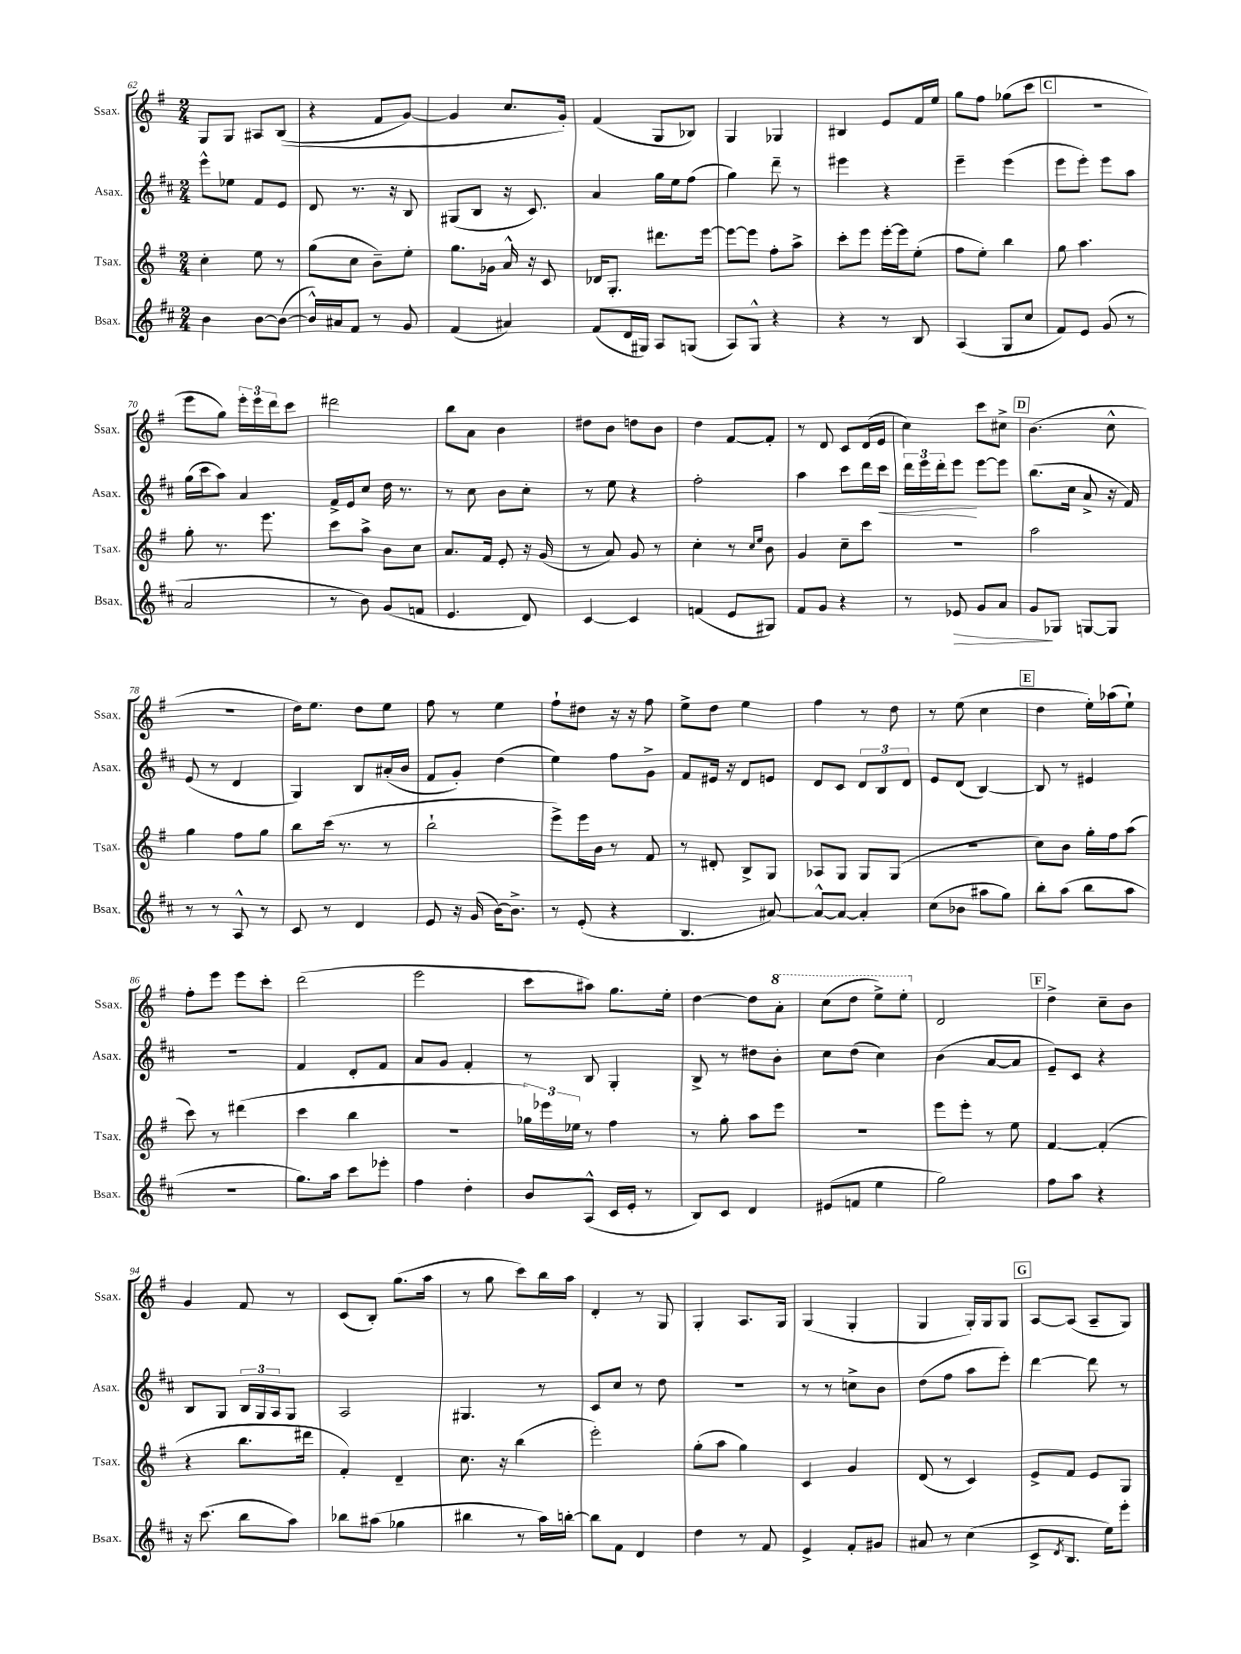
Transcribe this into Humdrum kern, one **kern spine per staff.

**kern	**kern	**kern	**kern
*staff4	*staff3	*staff2	*staff1
*clefG2	*clefG2	*clefG2	*clefG2
*k[f#c#]	*k[f#]	*k[f#c#]	*k[f#]
*M2/4	*M2/4	*M2/4	*M2/4
4b\	4cc'\	8eee^^\L	8G/L
.	.	8ee-\J	8G/J
[8b\L	8ee\	8f#/L	8A#/L
(8b\_J	8r	8e/J	&((8B/J
=	=	=	=
16b^^/]LL)	(8gg\L	8d/	4r
16a#/J	.	.	.
8f#/J	8cc\J	8.r	.
8r	8b~\L)	.	8f#/L
.	.	16r	.
8g/	8ee'\J	8B/	[8g/J)
=	=	=	=
(4f#/	8.gg\L	(8G#/L	4g/]
.	.	8B/J	.
.	16g-\Jk	.	.
4a#/)	16a^^/	16r	8.cc/L
.	16r	8.c#/)	.
.	8c/	.	.
.	.	.	16g'/Jk&)
=	=	=	=
(8f#/L	16d-/LK	4a/	(4f#/
.	8.G'/J	.	.
16d/L	.	.	.
16G#/JJ)	.	.	.
8A/L	8.ddd#\L	16gg\LL	8G/L
.	.	16ee\J	.
(8G/J	.	(8ff#\J	8B-/J)
.	[16eee\Jk	.	.
=	=	=	=
8A/L)	8eee\_L	4gg\)	4G/
8G^^/J	8eee\]J	.	.
4r	8ff#'\L	8ddd~\	4G-/
.	8aa^\J	8r	.
=	=	=	=
4r	8ccc'\L	4eee#\	4B#/
.	8eee\J	.	.
8r	[16eee'\LL	4r	8e/L
.	16eee\]J	.	.
8B/	(8ee'\J	.	16f#/L
.	.	.	16ee/JJ
=	=	=	=
(4A/	8ff#\L	4eee~\	8gg\L
.	8ee'\J)	.	8ff#\J
8G/L	4bb\	(4eee\	(8gg-\L
8cc#/J	.	.	8ccc\J
=	=	=	=
8f#/L)	8gg\	8eee\L	2r
8e/J	4.aa\	8eee'\J)	.
(8g/	.	8eee\L	.
8r	.	8aa\J	.
=	=	=	=
2a/	8gg'\	(16gg\LL	8eee\L
.	.	16ccc#\J	.
.	8.r	8aa\J)	8gg\J)
.	.	4a/	24eee'\LL
.	.	.	24eee\
.	8.eee\	.	.
.	.	.	24ddd\J
.	.	.	8ccc\J
=	=	=	=
8r	8ccc\L	16f#^/LL	2ddd#\
.	.	16e/J	.
8b\)	8aa^\J	8cc#/J	.
(8g/L	8b\L	16dd\	.
.	.	8.r	.
8f/J	8cc\J	.	.
=	=	=	=
4.e/	8.a/L	8r	8bb\L
.	.	8cc#\	8a\J
.	16f#/Jk	.	.
.	8e'/	8b\L	4b\
8d/)	16r	8cc#'\J	.
.	(16g/	.	.
=	=	=	=
[4c#/	8r	8r	8dd#\L
.	8a/)	8ee\	8b\J
4c#/]	8g/	4r	8dd\L
.	8r	.	8b\J
=	=	=	=
(4f/	4cc'\	2ff#'\	4dd\
8e/L	8r	.	[8f#/L
.	16qqcc/LL	.	.
.	16qqee/JJ	.	.
8G#/J)	8b\	.	8f#'/]J
=	=	=	=
8f#/L	4g/	4aa\	8r
8g/J	.	.	8d/
4r	8cc~\L	8ccc#\L	8c/L
.	8ccc\J	16ddd\L	(16d/L
.	.	16ccc#\JJ	16e/JJ
=	=	=	=
8r	2r	24ddd\LL	4cc\)
.	.	24eee\	.
.	.	24ddd'\J	.
8e-/	.	8eee\J	.
8g/L	.	[8eee\L	8ccc\L
8a/J	.	8eee\]J	8cc#^\J
=	=	=	=
8g/L	2aa\	(8.bb\L	(4.b\
8G-/J	.	.	.
.	.	16cc#\Jk	.
[8G/L	.	8a^/	.
8G/]J	.	16r	8cc^^\
.	.	16f#/)	.
=	=	=	=
8r	4gg\	(8e/	2r
8r	.	8r	.
8A^^/	8ff#\L	4d/	.
8r	8gg\J	.	.
=	=	=	=
8c#/	8bb\L	4G/)	16dd\LK)
.	.	.	8.ee\J
8r	(16ccc\Jk	.	.
.	8.r	.	.
4d/	.	8B/L	8dd\L
.	8r	(16a#'/L	8ee\J
.	.	16b/JJ	.
=	=	=	=
8e/	2bb`\	8f#/L	8ff#\
16r	.	8g'/J)	8r
(16g/	.	.	.
[16b\LK)	.	(4dd\	4ee\
8.b^\]J	.	.	.
=	=	=	=
8r	8eee^\L)	4ee\)	8ff#`\L
(8e'/	16eee\L	.	8dd#\J
.	16b\JJ	.	.
4r	8r	8ff#\L	16r
.	.	.	16r
.	8f#/	8g^\J	8ff#\
=	=	=	=
4.B/	8r	8f#/L	8ee^\L
.	8d#'/	16e#/Jk	8dd\J
.	.	16r	.
.	8B^/L	8d/L	4ee\
[8a#/)	8G/J	8e/J	.
=	=	=	=
8a#^^/_L	8A-/L	8d/L	4ff#\
8a#/_J	8G/J	8c#/J	.
4a#'/]	8G/L	12d/L	8r
.	.	12B/	.
.	(8G/J	.	8dd\
.	.	12d/J	.
=	=	=	=
(8cc#\L	2r	8e/L	8r
8b-\J	.	(8d/J	(8ee\
8aa#\L	.	[4B/)	4cc\
8gg\J)	.	.	.
=	=	=	=
8bb'\L	8cc\L)	8B/]	4dd\
(8aa\J	8b\J	8r	.
8bb\L	16gg'\LL	4e#/	16ee'\LL)
.	16ff#\J	.	(16aa-\J
8aa\J	(8aa\J	.	8ee`\J)
=	=	=	=
2r	8ccc\)	2r	8ff#'\L
.	8r	.	8eee\J
.	(4ddd#\	.	8eee\L
.	.	.	8ccc'\J
=	=	=	=
8.gg\L)	4ccc\	4f#/	(2ddd\
16aa\Jk	.	.	.
8ccc#\L	4bb\	8d'/L	.
8eee-'\J	.	8f#/J	.
=	=	=	=
4ff#\	2r	8a/L	2eee\
.	.	8g/J	.
4dd'\	.	4f#'/	.
=	=	=	=
8b/L	24gg-\LL)	8r	8ccc\L
.	24eee-\	.	.
.	24ee-\JJ	.	.
(8A^^/J	8r	8B/	8aa#\J)
16c#/LL	4ff#\	4G'/	8.gg\L
16e'/JJ	.	.	.
8r	.	.	.
.	.	.	16ee'\Jk
=	=	=	=
8B/L)	8r	8B^/	[4dd\
8c#/J	8gg'\	8r	.
4d/	8aa\L	8dd#\L	8dd\]L
.	8eee\J	8b'\J	8aa'\J
=	=	=	=
(8e#/L	2r	8cc#\L	(8ccc\L
8f/J	.	(8dd\J	8ddd\J
4ee\	.	4cc#\)	8eee^\L)
.	.	.	8eee'\J
=	=	=	=
2gg\)	8eee\L	(4b\	2d/
.	8eee'\J	.	.
.	8r	[8a/L	.
.	8ee\	8a/]J	.
=	=	=	=
8ff#\L	[4f#/	8e~/L)	4dd^\
8aa\J	.	8c#/J	.
4r	(4f#'/]	4r	8cc~\L
.	.	.	8b\J
=	=	=	=
16r	4r	8B/L	4g/
(8.ccc#\	.	.	.
.	.	8G/J	.
8bb\L	8.bb\L	24B/LL	8f#/
.	.	24G/	.
.	.	24A/J	.
8aa\J)	.	8G/J	8r
.	16ddd#\Jk	.	.
=	=	=	=
8bb-\L	4f#'/)	2A/	(8c/L
(8aa#\J	.	.	8B'/J)
4gg-\	4d~/	.	(8.gg\L
.	.	.	16aa\Jk
=	=	=	=
4bb#\	8.cc\	4.G#/	8r
.	.	.	8gg\
.	16r	.	.
8r	(4bb\	.	8ccc\L)
16aa\LL)	.	8r	16bb\L
[16bb'\JJ	.	.	16aa\JJ
=	=	=	=
8bb\]L	2eee'\)	8c#/L	4d'/
8f#\J	.	8cc#/J	.
4d/	.	8r	8r
.	.	8dd\	8G/
=	=	=	=
4dd\	(8gg'\L	2r	4G'/
.	8aa\J	.	.
8r	4gg\)	.	8.A/L
8f#/	.	.	.
.	.	.	16G/Jk
=	=	=	=
4e^/	4c/	8r	(4G/
.	.	8r	.
8f#'/L	4g/	8cc^\L	4G'/
8g#/J	.	8b\J	.
=	=	=	=
8a#/	(8d/	(8dd\L	4G/
8r	8r	8ff#\J	.
(4cc#\	4c/)	8aa\L	16G'/LL)
.	.	.	16G/J
.	.	8eee'\J)	8G/J
=	=	=	=
8c#^/L	8e^/L	[4ddd\	[8A/L
8qd/	.	.	.
8.B/J	8f#/J	.	(8A/]J
.	8e/L	8ddd\]	8A~/L
16ee\LK)	.	.	.
8eee'\J	8G/J	8r	8G/J)
==	==	==	==
*-	*-	*-	*-
